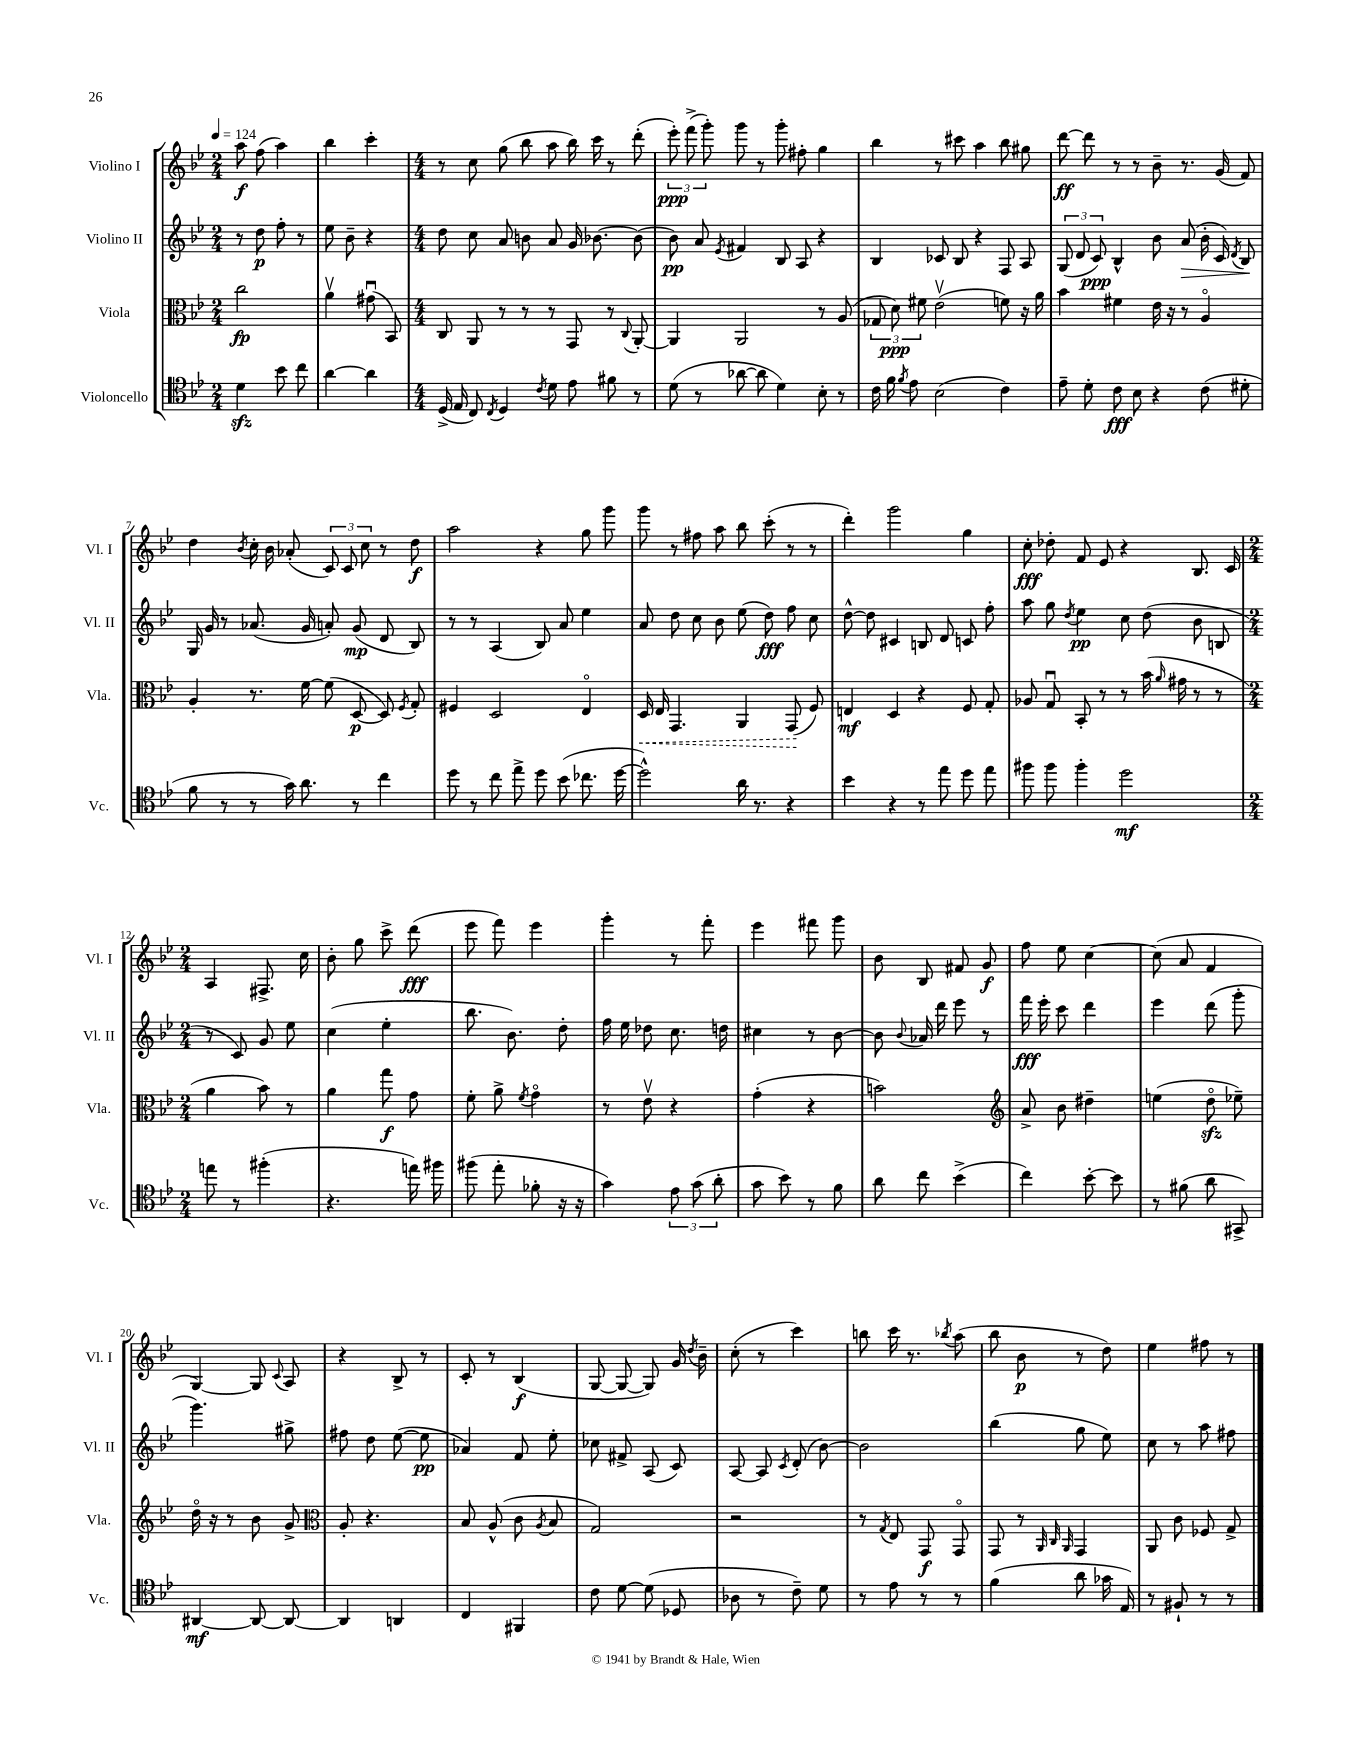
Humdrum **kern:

**kern	**kern	**kern	**kern
*staff4	*staff3	*staff2	*staff1
*clefC4	*clefC3	*clefG2	*clefG2
*k[b-e-]	*k[b-e-]	*k[b-e-]	*k[b-e-]
*M2/4	*M2/4	*M2/4	*M2/4
*MM124	*MM124	*MM124	*MM124
4d	2cc	8r	8aa
.	.	8dd	(8ff
8b-	.	8ff'	4aa)
8cc	.	8r	.
=	=	=	=
[4a	4av	8ee-	4bb-
.	.	8b-~	.
4a]	(8g#u	4r	4ccc'
.	8BB-)	.	.
=	=	=	=
*M4/4	*M4/4	*M4/4	*M4/4
(16D^	8C	8dd	8r
16E-	.	.	.
8C)	8AA	8cc	8cc
8qC	.	.	.
4D	8r	8a	(8gg
.	8r	8b	8bb-
8qc	.	.	.
8d	8r	8a	8aa
8e-	8GG	16g	16bb-)
.	.	[8.b-	16ccc
8f#	8r	.	8r
.	8qqC	.	.
8r	[8AA'	(8b-]	(8ddd'
=	=	=	=
(8d	4AA]	8b-)	12eee-')
.	.	.	(12fff^
8r	.	8a	.
.	.	.	12ggg')
.	.	8qe-	.
[8a-	2AA	4f#	8ggg
8a-]	.	.	8r
4d)	.	8B-	8ggg'
.	.	8A	8ff#'
8B-'	8r	4r	4gg
8r	(8A	.	.
=	=	=	=
16c	12G-	4B-	4bb-
16f	.	.	.
.	12d)	.	.
8qf	.	.	.
8e-	.	.	.
.	12f#	.	.
(2B-	(2e-v	8c-	8r
.	.	8B-	8ccc#
.	.	4r	4aa
4c)	8f)	8F	8bb-
.	16r	8A	8gg#
.	16a	.	.
=	=	=	=
8e-~	4b-	(12G	[8ddd
.	.	12d	.
8d'	.	.	8ddd]
.	.	12c)	.
8c	4f#	4B-^^	8r
8B-	.	.	8r
4r	16e-	8b-	8b-~
.	16r	.	.
.	8r	(8a	8.r
(8c	4Ao	16b-'	.
.	.	16c)	(16g
.	.	8qd	.
8d#'	.	8B-	8f)
=	=	=	=
8f	4A'	16G	4dd
.	.	16g	.
8r	.	8r	.
.	.	.	8qb-
8r	8.r	(8.a-	16cc'
.	.	.	16b-
16g)	.	.	(8a-'
8.a	[16f	16g	.
.	(8f]	8a')	12c)
.	.	.	12c
8r	[8D	(8g	.
.	.	.	12cc
4cc	8D])	8d	8r
.	8qF	.	.
.	8G'	8B-)	8dd
=	=	=	=
8dd	4F#	8r	2aa
8r	.	8r	.
8cc	2D	(4A	.
8ee-^	.	.	.
8dd	.	8B-)	4r
(8b-	.	8a	.
8.cc-	4E-o	4ee-	8gg
.	.	.	8ggg
[16dd	.	.	.
=	=	=	=
2dd^^])	16D	8a	8ggg
.	16E-	.	.
.	4.GG	8dd	8r
.	.	8cc	8ff#
.	.	8b-	8aa
16a	4AA	(8ee-	8bb-
8.r	.	.	.
.	.	8dd)	(8ccc'
4r	(8GG	8ff	8r
.	8F)	8cc	8r
=	=	=	=
4b-	4E	[8dd^^	4ddd')
.	.	8dd]	.
4r	4D	4c#	2ggg
8r	4r	8B	.
8ee-	.	8d	.
8dd	8F	8c	4gg
8ee-	8G'	8ff'	.
=	=	=	=
8ff#	8A-	8aa	8cc'
8ff#	8Gu	8gg	8dd-'
.	.	8qdd	.
4ff#'	8BB-'	4ee-	8f
.	8r	.	8e-
2dd	8r	8cc	4r
.	(16b-	(8dd	.
.	16qqa	.	.
.	16g#	.	.
.	8r	8b-	8.B-
.	8r	8B	.
.	.	.	16c
=	=	=	=
*M2/4	*M2/4	*M2/4	*M2/4
8ee	4a	8r	4A
8r	.	8c)	.
(4ff#'	8b-)	8g	8.F#^
.	8r	8ee-	.
.	.	.	16cc
=	=	=	=
4.r	4a	(4cc	8b-'
.	.	.	8gg
.	8gg	4ee-'	8ccc^
16ee)	8g	.	(8ddd
16ff#	.	.	.
=	=	=	=
(8ff#	8f'	8.bb-	8eee-
8ee-'	8a^	.	8fff)
.	.	8.b-)	.
.	8qf	.	.
8f-'	4go	.	4eee-
16r	.	8dd'	.
16r	.	.	.
=	=	=	=
4g)	8r	16ff	4ggg'
.	.	16ee-	.
.	8e-v	8dd-	.
12e-	4r	8.cc	8r
(12g	.	.	.
.	.	.	8fff'
12a'	.	.	.
.	.	16dd	.
=	=	=	=
8g	(4g'	4cc#	4eee-
8b-)	.	.	.
8r	4r	8r	8fff#
8f	.	[8b-	8ggg
=	=	=	=
8a	2b)	8b-]	8b-
.	.	8qqb-	.
8cc	.	16a-	8B-
.	.	16ddd	.
(4b-^	.	8eee-	8f#
.	.	8r	8g
=	=	=	=
*	*clefG2	*	*
4cc)	8a^	16fff	8ff
.	.	16eee-'	.
.	8b-	8ccc	8ee-
[8b-'	4dd#~	4ddd	[4cc
8b-]	.	.	.
=	=	=	=
8r	(4ee	4eee-	(8cc]
(8f#	.	.	8a
8a	8ddo	(8ddd	4f
8GG#^)	8ee-~)	8ggg'	.
=	=	=	=
[4AA#	16ddo	4.ggg)	[4G)
.	16r	.	.
.	8r	.	.
8AA#_	8b-	.	8G]
.	.	.	8qqc
8AA#_	8g^	8gg#^	8A
=	=	=	=
*	*clefC3	*	*
4AA#]	8A'	8ff#	4r
.	4.r	8dd	.
4AA	.	([8ee-	8B-^
.	.	8ee-]	8r
=	=	=	=
4C	8B-	4a-)	8c'
.	(8A^^	.	8r
4FF#	8c	8f	(4B-
.	8qA	.	.
.	8B-	8ee-'	.
=	=	=	=
8c	2G)	8cc-	[8G
[8d	.	8f#^	8G_
(8d]	.	(8A	8G])
8D-	.	8c)	16g
.	.	.	8qdd
.	.	.	16b-~
=	=	=	=
8A-	2r	[8A	(8cc'
8r	.	8A]	8r
.	.	8qc	.
8c~)	.	(8d'	4ccc)
8d	.	[8b-)	.
=	=	=	=
8r	8r	2b-]	8bb
.	8qG	.	.
8e-	8E-	.	16ccc
.	.	.	8.r
8r	8GG	.	.
.	.	.	8qbb-
8r	8GGo	.	(8aa
=	=	=	=
(4f	8GG	(4bb-	8bb-
.	8r	.	8b-
.	32qqAA	.	.
.	32qqC	.	.
.	32qqAA	.	.
8a	4GG	8gg	8r
16g-	.	8ee-)	8dd)
16E-)	.	.	.
=	=	=	=
8r	8AA	8cc	4ee-
8F#`	8c	8r	.
8r	8F-	8aa	8ff#
8r	8G^	8ff#	8r
==	==	==	==
*-	*-	*-	*-
